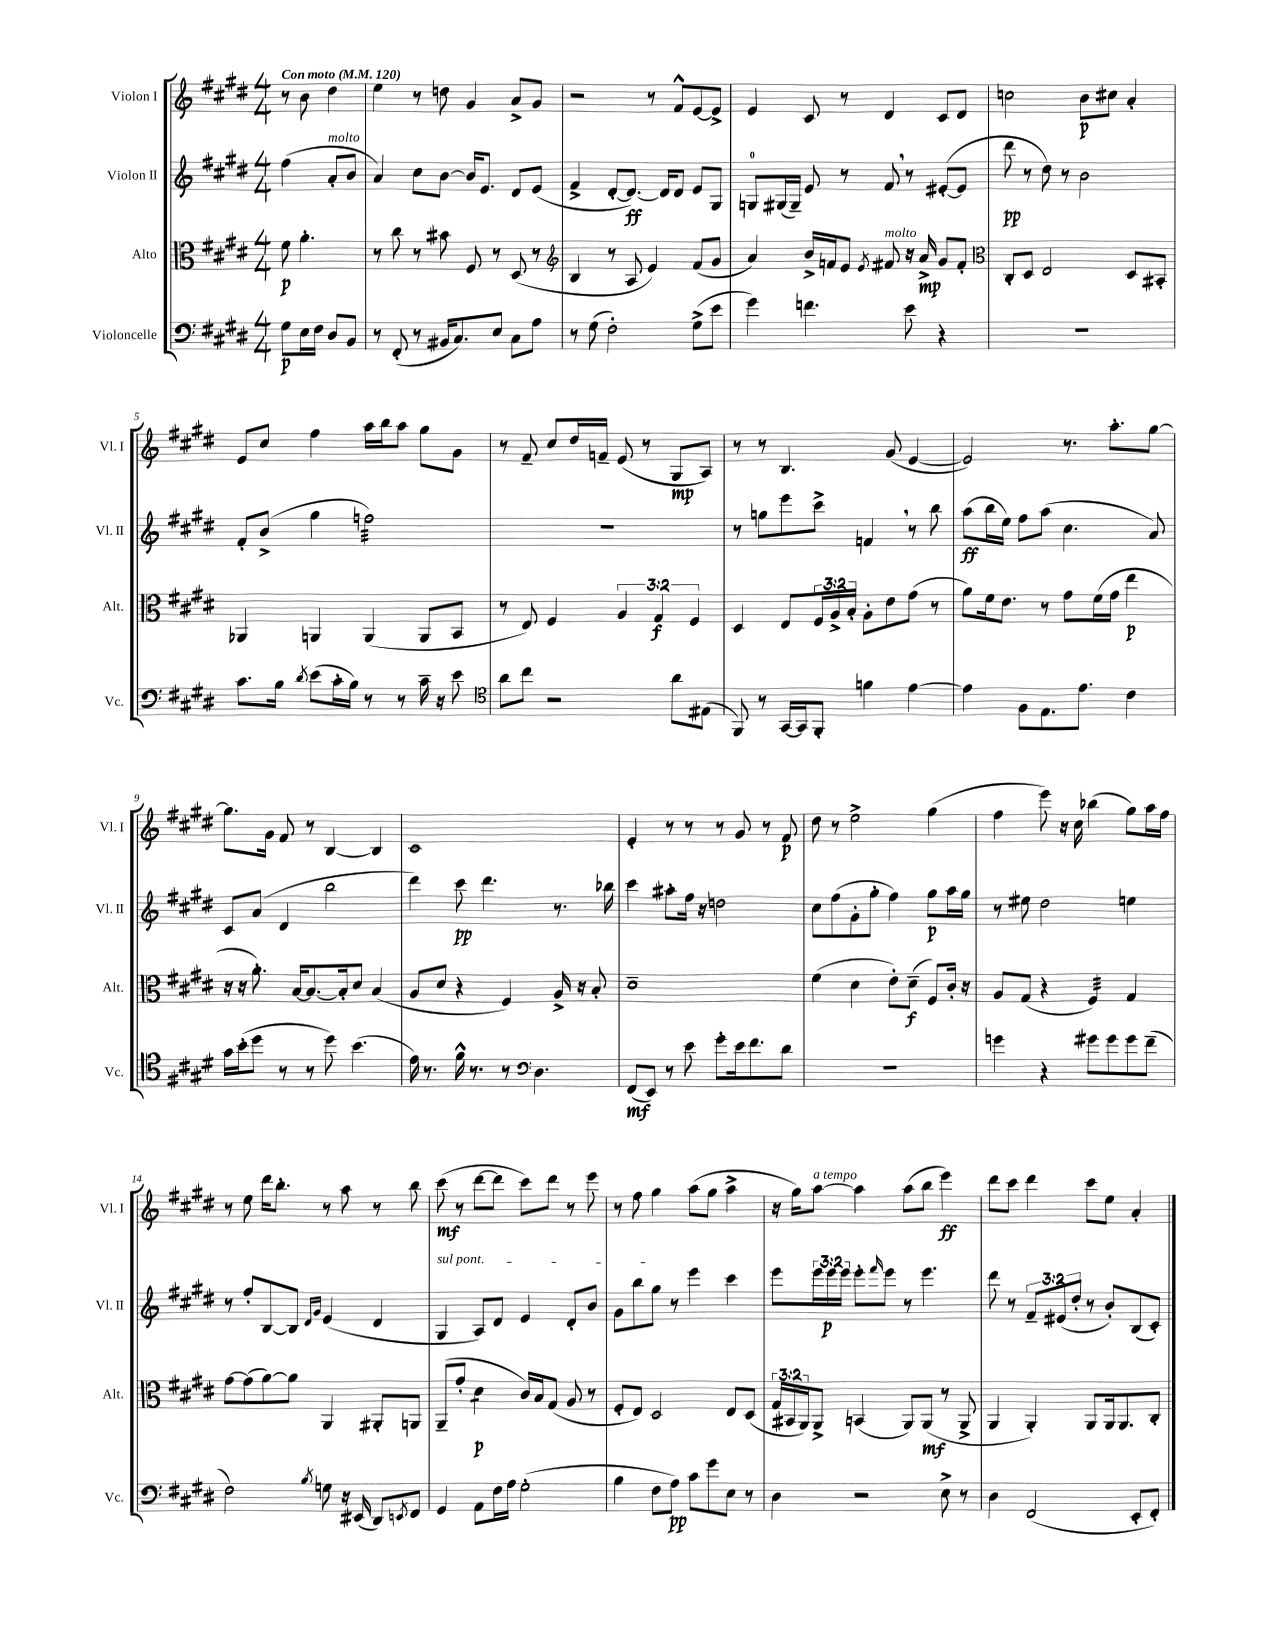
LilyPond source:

<<
\new StaffGroup <<
\new Staff = "s0" \with { instrumentName = "Violon I" shortInstrumentName = "Vl. I" } {
    \clef treble \key e \major \numericTimeSignature \time 4/4 \partial 2 \tempo "Con moto" 4 = 120
    r8 b'8 dis''4 |
    e''4 r8 d''8 gis'4 a'8-> gis'8 |
    r2 r8 fis'8-^ e'8~ e'8-> |
    e'4 cis'8 r8 dis'4 cis'8 dis'8 |
    c''2 b'8\p cis''8 a'4-. |
    e'8 cis''8 fis''4 a''16 b''16 a''8 gis''8 gis'8 |
    r8 fis'8-- cis''8 dis''16 f'16-- e'8( r8 gis8\mp a8) |
    r8 r8 b4. gis'8( e'4~ |
    e'2) r8. a''8.-. gis''8~ |
    gis''8. gis'16 fis'8 r8 b4~ b4 |
    cis'1 |
    e'4-. r8 r8 r8 gis'8 r8 fis'8\p |
    dis''8 r8 e''2-> gis''4( |
    fis''4 e'''8) r16 cis''16 bes''4( gis''8) a''16 fis''16 |
    r8 e''8 dis'''16 b''8.-. r8 a''8 r8 b''8 |
    cis'''8\mf( r8 dis'''8~ dis'''8 cis'''8) dis'''8 r8 e'''8 |
    r8 fis''8 gis''4 a''8( gis''8 a''4-> |
    r16 gis''16) a''8~^\markup { \italic "a tempo" } a''4 a''8( b''8 e'''4\ff) |
    dis'''8 cis'''8 dis'''4 cis'''8 e''8 a'4-. \bar "|." |
}
\new Staff = "s1" \with { instrumentName = "Violon II" shortInstrumentName = "Vl. II" } {
    \clef treble \key e \major \numericTimeSignature \time 4/4 \override Staff.TupletNumber.text = #tuplet-number::calc-fraction-text \partial 2
    fis''4( a'8-.^\markup { \italic "molto" } b'8 |
    a'4) cis''8 b'8~ b'16 e'8. dis'8 e'8( |
    fis'4-> dis'8~-. dis'8.~\ff) dis'16 dis'8 e'8 gis8 |
    g8-0 gis16( gis16--) e'8 r8 fis'8 \breathe r8 eis'8~-.( eis'8 |
    dis'''8\pp r8 dis''8) r8 b'2 |
    fis'8-. b'8->( gis''4 f''2:32) |
    R1 |
    r8 g''8 e'''8 cis'''8-> f'4 \breathe r8 b''8 |
    a''8\ff( b''16 e''16) fis''8 a''8( cis''4. a'8) |
    cis'8 a'8( dis'4 b''2 |
    dis'''4) cis'''8\pp dis'''4. r8. bes''16 |
    cis'''4 ais''8-. fis''16 r16 d''2 |
    cis''8 fis''8( gis'8-. gis''8-. fis''4) gis''8\p a''16 gis''16 |
    r8 eis''8 dis''2 e''4 |
    r8 fis''8-. b8~ b8 \grace { dis'16 gis'16 } e'4( dis'4 |
    \once \override TextSpanner.bound-details.left.text = \markup { \italic "sul pont." } gis4\startTextSpan a8) dis'8 e'4 dis'8-. b'8 |
    gis'8 b''8 gis''8\stopTextSpan r8 e'''4 cis'''4 |
    e'''8 \tuplet 3/2 { e'''16 e'''16\p e'''16 } e'''8-. \grace { fis'''16 } e'''8 r8 e'''4. |
    dis'''8 r8 \tuplet 3/2 { fis'8-- eis'8( dis''8-. } r8 b'8-.) b8( cis'8-.) \bar "|." |
}
\new Staff = "s2" \with { instrumentName = "Alto" shortInstrumentName = "Alt." } {
    \clef alto \key e \major \numericTimeSignature \time 4/4 \override Staff.TupletNumber.text = #tuplet-number::calc-fraction-text \partial 2
    fis'8\p a'4.-. |
    r8 cis''8 r8 bis'8 fis8 r8 dis8( r8 |
    \clef treble b4 r8 a8 e'4) fis'8( gis'8 |
    a'4) b'16-> f'16 e'8 \acciaccatura { e'8 } fis'8^\markup { \italic "molto" } r16 a'16->\mp gis'8 fis'8-. |
    \clef alto cis8-. dis8 e2 dis8 bis,8-. |
    aes,4 a,4 a,4( a,8 b,8 |
    r8 e8) fis4 \tuplet 3/2 { a4 gis4\f fis4 } |
    dis4 e8 \tuplet 3/2 { fis16 a16-> b16-. } a8-. e'8 gis'8( r8 |
    a'8) fis'16 e'8. r8 gis'8 fis'16( gis'16 e''4\p |
    r16 r16 a'8.-.) b16~ b8.~ b16-. dis'8 b4( |
    a8 dis'8 r4 fis4) a16-> r16 b8-. |
    dis'1-- |
    fis'4( dis'4 e'8-.) dis'8--\f( fis8) cis'16-. r16 |
    a8 gis8( r4 fis4:32) gis4 |
    gis'8~ gis'8( a'8~) a'8 a,4 ais,8-. a,8 |
    a,8--( gis'8-. dis'4:8\p cis'16) b16 gis8( a8 r8 |
    fis8-. e8) dis2 e8 dis8( |
    \tuplet 3/2 { gis16 bis,16 a,16) } a,8-> b,4( a,8) a,8\mf( r8 a,8-> |
    a,4 a,4-.) a,8 a,16 a,8. cis8-. \bar "|." |
}
\new Staff = "s3" \with { instrumentName = "Violoncelle" shortInstrumentName = "Vc." } {
    \clef bass \key e \major \numericTimeSignature \time 4/4 \partial 2
    gis8\p e16 fis16 dis8 b,8 |
    r8 fis,8-.( r8 bis,16 cis8.) e8 cis8 a8 |
    r8 gis8( fis2-.) gis8->( e'8 |
    gis'4) f'4. e'8 r4 |
    R1 |
    cis'8. b16 \acciaccatura { dis'8 } e'8( cis'16-. b16) r8 r8 cis'16-- r16 e'8 |
    \clef tenor a'8 cis''8 r2 a'8 eis8( |
    fis,8) r8 gis,16~ gis,16 fis,8-. f'4 e'4~ |
    e'4 fis8 e8. e'8. cis'4 |
    gis'16 b'16-.( dis''8 r8 r8 dis''8) b'4.( |
    e'16) r8. fis'16-^ r8. r8 \clef bass dis4. |
    fis,8\mf( e,8) r8 e'8 gis'8-. e'16 fis'8. dis'8 |
    R1 |
    g'4 r4 gis'8 gis'8 gis'8 fis'8--( |
    fis2) \acciaccatura { b8 } g8 r16 eis,16( dis,8) \acciaccatura { e,8 } fis,8 |
    gis,4 a,8 fis16 a16 gis2-.( |
    b4 fis8 a8\pp) cis'8 gis'8 e8 r8 |
    dis4 r2 e8-> r8 |
    dis4 fis,2( e,8-. fis,8-.) \bar "|." |
}
>>
>>
